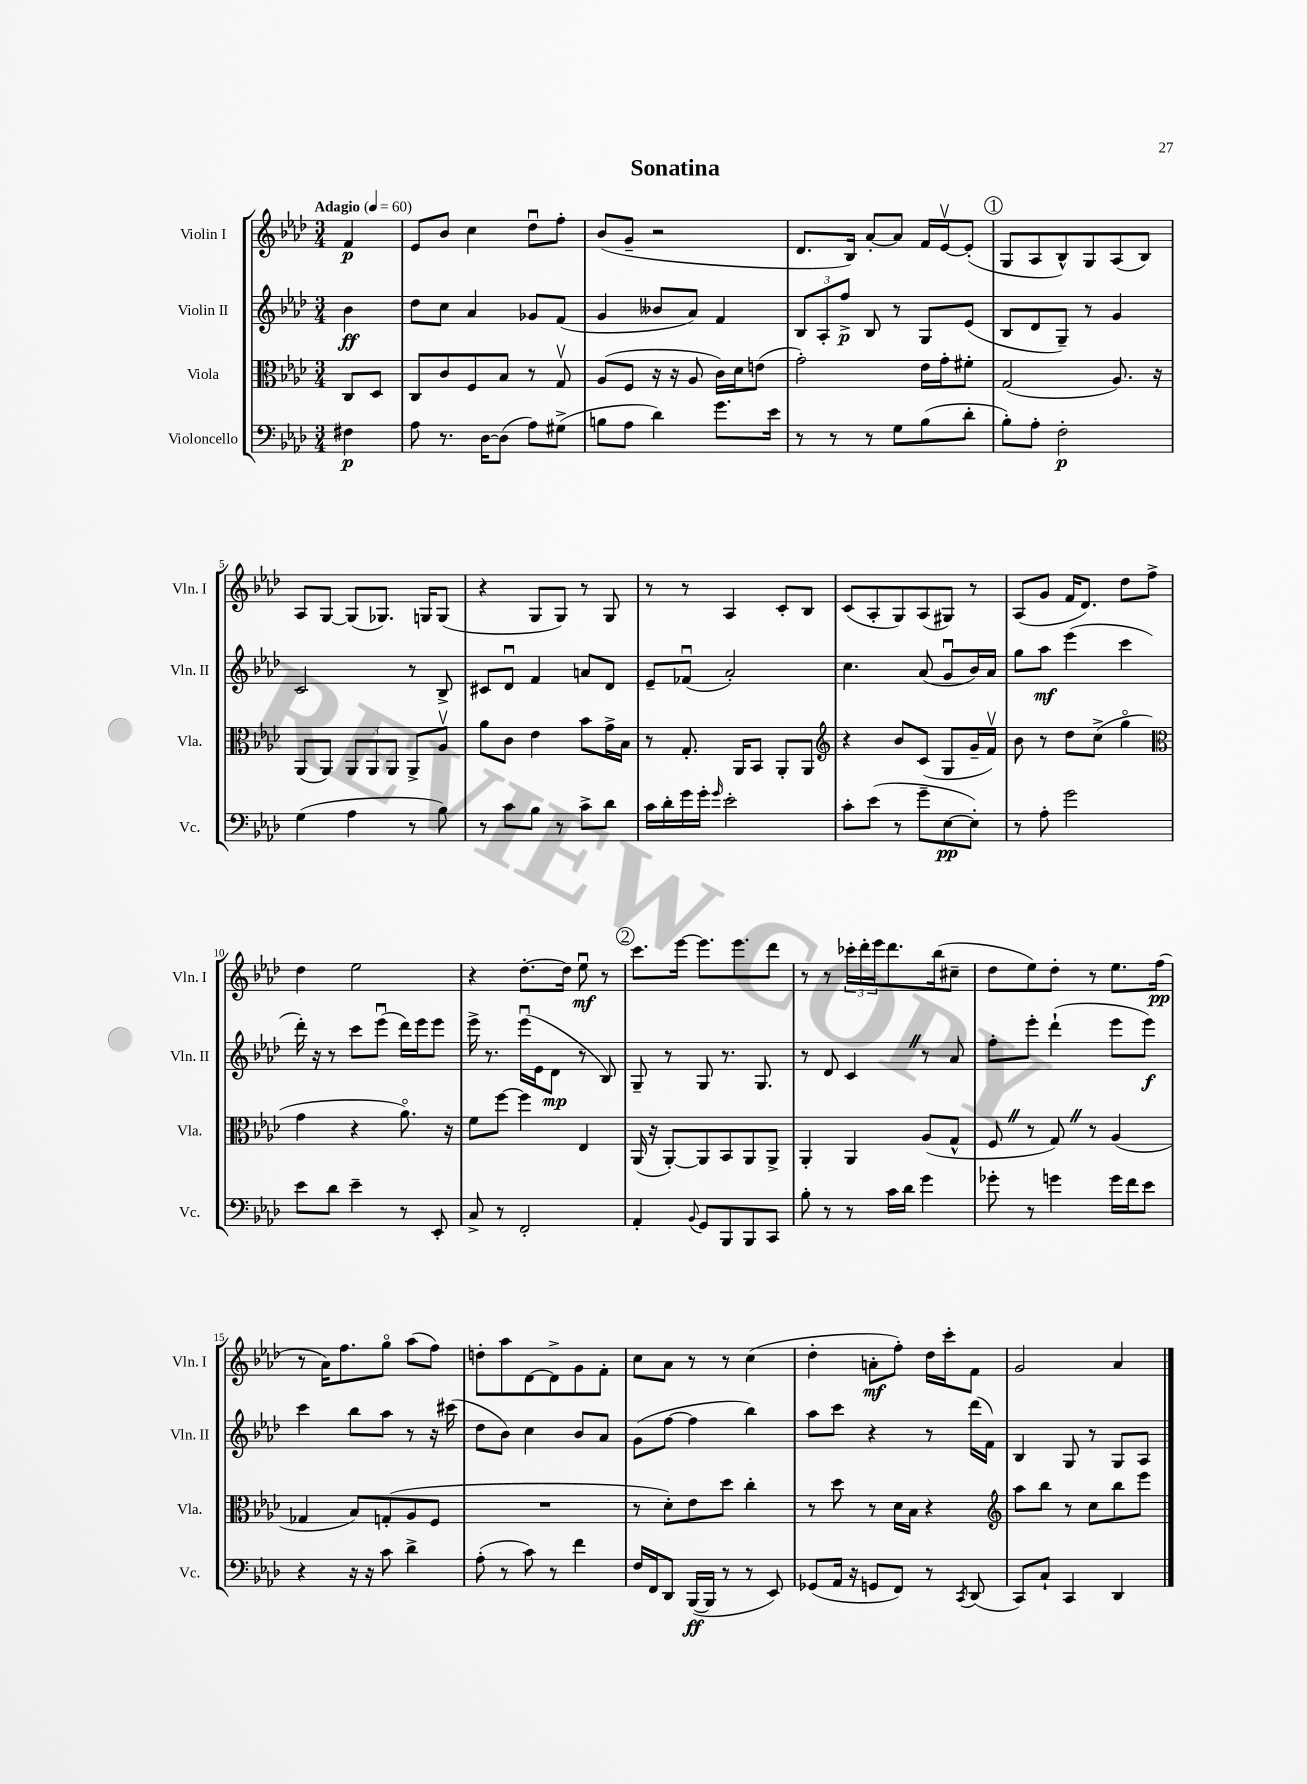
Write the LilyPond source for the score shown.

\header { title = "Sonatina" }
<<
\new StaffGroup <<
\new Staff = "s0" \with { instrumentName = "Violin I" shortInstrumentName = "Vln. I" } {
    \clef treble \key aes \major \numericTimeSignature \time 3/4 \partial 4 \tempo "Adagio" 4 = 60
    f'4\p |
    ees'8 bes'8 c''4 des''8\downbow f''8-. |
    bes'8( g'8-- r2 |
    des'8. bes16) aes'8~-. aes'8 f'16 ees'16~\upbow ees'8-.( |
    \mark \markup { \circle "1" } g8 aes8 bes8-^) g8 aes8( bes8) |
    aes8 g8~ g8( ges8.) g16 g8( |
    r4 g8 g8) r8 g8 |
    r8 r8 aes4 c'8-. bes8 |
    c'8( aes8-. g8) aes8( gis8) r8 |
    aes8( g'8 f'16 des'8.) des''8 f''8-> |
    des''4 ees''2 |
    r4 des''8.~-. des''16 ees''8\downbow\mf r8 |
    \mark \markup { \circle "2" } c'''8. ees'''16~ ees'''8. ees'''8. des'''8 |
    r8 r8 \tuplet 3/2 { ces'''16-. des'''16-. ees'''16 } des'''8. bes''16( cis''8-- |
    des''8 ees''8) des''8-. r8 ees''8. f''16\pp( |
    r8 aes'16) f''8. g''8\flageolet aes''8( f''8) |
    d''8-. aes''8 des'8~ des'8-> g'8 f'8-. |
    c''8 aes'8 r8 r8 c''4( |
    des''4-. a'8-.\mf f''8-.) des''16 c'''16-. f'8 |
    g'2 aes'4 \bar "|." |
}
\new Staff = "s1" \with { instrumentName = "Violin II" shortInstrumentName = "Vln. II" } {
    \clef treble \key aes \major \numericTimeSignature \time 3/4 \partial 4
    bes'4\ff |
    des''8 c''8 aes'4 ges'8 f'8( |
    g'4 beses'8 aes'8) f'4 |
    \tuplet 3/2 { bes8 aes8-. f''8->\p } bes8 r8 g8 ees'8( |
    \mark \markup { \circle "1" } bes8 des'8 g8--) r8 g'4 |
    c'2 r8 bes8-> |
    cis'8 des'8\downbow f'4 a'8 des'8 |
    ees'8-- fes'8\downbow( aes'2-.) |
    c''4. aes'8( g'8\downbow bes'16) aes'16 |
    g''8 aes''8\mf ees'''4( c'''4 |
    des'''16-.) r16 r8 c'''8 ees'''8\downbow( des'''16) ees'''16 ees'''8 |
    ees'''16-> r8. ees'''16\downbow( ees'16 des'8\mp r8 bes8) |
    \mark \markup { \circle "2" } g8-- r8 g8 r8. g8. |
    r8 des'8 c'4 \once \override BreathingSign.text = \markup { \musicglyph "scripts.caesura.straight" } \breathe r8 aes'8 |
    f''8-. ees'''8-. des'''4-!( ees'''8 ees'''8\f) |
    c'''4 bes''8 aes''8 r8 r16 cis'''16( |
    des''8 bes'8) c''4 bes'8 aes'8 |
    g'8( f''8~ f''4 bes''4) |
    aes''8 c'''8 r4 r8 des'''16( f'16) |
    bes4 g8 r8 g8 aes8 \bar "|." |
}
\new Staff = "s2" \with { instrumentName = "Viola" shortInstrumentName = "Vla." } {
    \clef alto \key aes \major \numericTimeSignature \time 3/4 \partial 4
    c8 des8 |
    c8 c'8 f8 bes8 r8 g8\upbow |
    aes8( f8 r16 r16 aes8 c'16) des'16 e'8( |
    g'2-.) ees'16 g'16-. fis'8-. |
    \mark \markup { \circle "1" } g2( aes8.) r16 |
    aes,8( aes,8) \tuplet 3/2 { aes,8 aes,8 aes,8 } aes,8-> aes8\upbow |
    aes'8 c'8 ees'4 bes'8 g'16-> bes16 |
    r8 g8.-. aes,16 bes,8 aes,8-. aes,8 |
    \clef treble r4 bes'8 c'8( g8 g'16-- f'16\upbow) |
    bes'8 r8 des''8 c''8->( g''4\flageolet |
    \clef alto g'4 r4 aes'8.\flageolet) r16 |
    f'8 f''8~ f''4 ees4 |
    \mark \markup { \circle "2" } aes,16( r16 aes,8~-.) aes,8 bes,8 aes,8 aes,8-> |
    aes,4-. aes,4 aes8( g8-^ |
    f8 \once \override BreathingSign.text = \markup { \musicglyph "scripts.caesura.straight" } \breathe r8 g8) \once \override BreathingSign.text = \markup { \musicglyph "scripts.caesura.straight" } \breathe r8 aes4( |
    ges4 bes8) g8-.( aes8 f8 |
    R2. |
    r8 des'8-.) ees'8 des''8 c''4-. |
    r8 des''8 r8 des'16 bes16 r4 |
    \clef treble aes''8 bes''8 r8 c''8 bes''8 ees'''8 \bar "|." |
}
\new Staff = "s3" \with { instrumentName = "Violoncello" shortInstrumentName = "Vc." } {
    \clef bass \key aes \major \numericTimeSignature \time 3/4 \partial 4
    fis4\p |
    aes8 r8. des16~ des8( aes8) gis8->( |
    b8 aes8 des'4) g'8. ees'16 |
    r8 r8 r8 g8 bes8( des'8-. |
    \mark \markup { \circle "1" } bes8-.) aes8-. f2-.\p |
    g4( aes4 r8 bes8) |
    r8 c'8 bes8 r8 c'8-> des'8 |
    c'16 des'16-. g'16 g'16-. \grace { g'16 } ees'2-. |
    c'8-. ees'8( r8 g'8-- ees8~\pp ees8-.) |
    r8 aes8-. g'2 |
    ees'8 des'8 ees'4-- r8 ees,8-. |
    c8-> r8 f,2-. |
    \mark \markup { \circle "2" } aes,4-. \appoggiatura { bes,8 } g,8 bes,,8 bes,,8 c,8 |
    bes8-. r8 r8 c'16 des'16 g'4 |
    ges'8-. r8 g'4 g'16 f'16 ees'8 |
    r4 r16 r16 c'8 des'4-> |
    aes8-.( r8 c'8) r8 f'4 |
    f16 f,16 des,8 bes,,16~\ff( bes,,16 r8 r8 ees,8) |
    ges,8( aes,16 r16 g,8 f,8) r8 \acciaccatura { c,8 } des,8( |
    c,8) c8-! c,4 des,4 \bar "|." |
}
>>
>>
